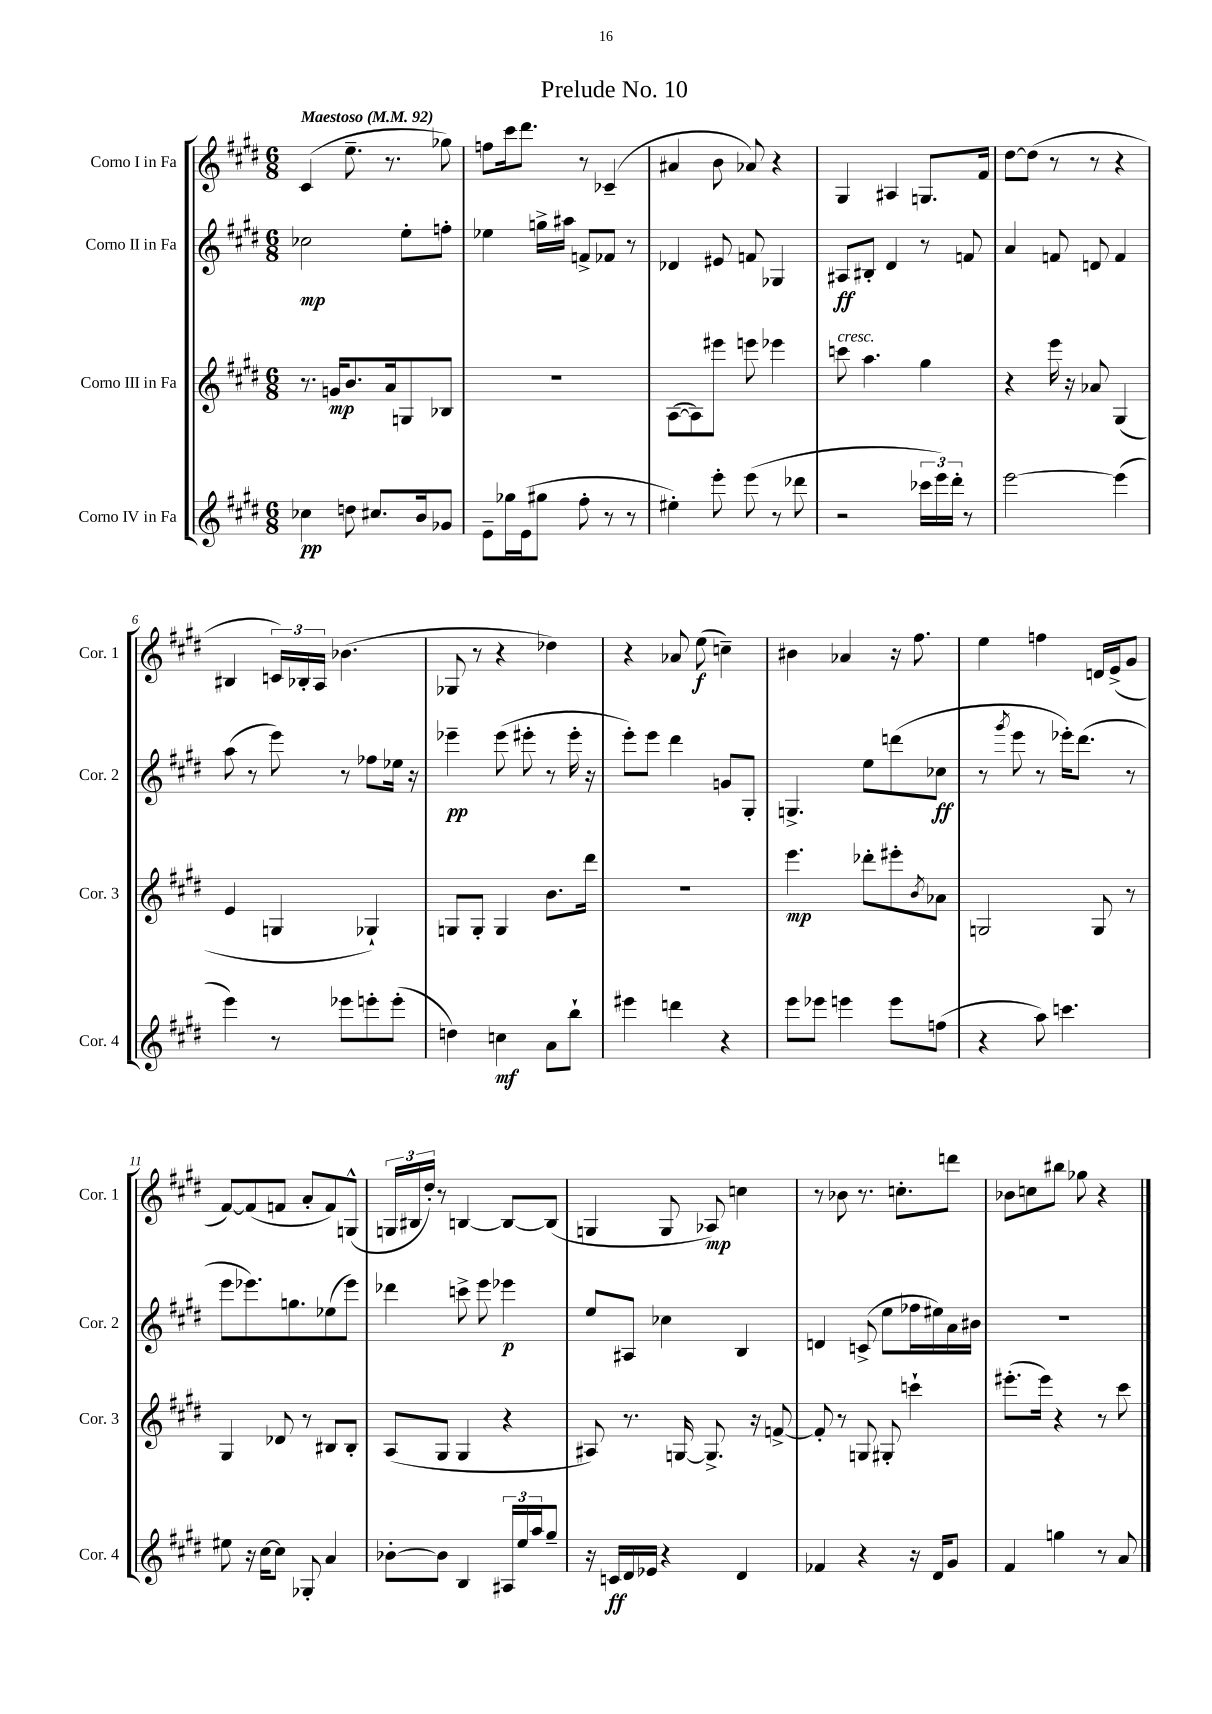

**kern	**dynam	**kern	**dynam	**kern	**dynam	**kern	**dynam
*part4	*part4	*part3	*part3	*part2	*part2	*part1	*part1
*staff4	*staff4	*staff3	*staff3	*staff2	*staff2	*staff1	*staff1
*I"Corno IV in Fa	*	*I"Corno III in Fa	*	*I"Corno II in Fa	*	*I"Corno I in Fa	*
*I'Cor. 4	*	*I'Cor. 3	*	*I'Cor. 2	*	*I'Cor. 1	*
*clefG2	*	*clefG2	*	*clefG2	*	*clefG2	*
*k[f#c#g#d#]	*	*k[f#c#g#d#]	*	*k[f#c#g#d#]	*	*k[f#c#g#d#]	*
*M6/8	*	*M6/8	*	*M6/8	*	*M6/8	*
*MM92	*	*MM92	*	*MM92	*	*MM92	*
=1	=1	=1	=1	=1	=1	=1	=1
!	!	!	!	!	!	!LO:TX:a:B:t=Maestoso	!
4cc-X\	pp	8.r	.	2cc-X\	mp	(4c#/	.
.	.	16gn/KL	mp	.	.	.	.
8ddn\	.	8.b/	.	.	.	8.ee~\	.
8.cc#X/L	.	.	.	.	.	.	.
.	.	16a/k	.	.	.	8.r	.
.	.	8Gn/	.	8ee'\L	.	.	.
16b/k	.	.	.	.	.	.	.
8g-X/J	.	8B-X/J	.	8ffn'\J	.	8gg-X\)	.
=2	=2	=2	=2	=2	=2	=2	=2
8e~\L	.	2.r	.	4ee-X\	.	8ffn\L	.
16gg-X\L	.	.	.	.	.	16ccc#\k	.
(16e\J	.	.	.	.	.	8.ddd#\J	.
8gg#X\J	.	.	.	16ggn^\LL	.	.	.
.	.	.	.	16aa#X\JJ	.	.	.
8ff#'\	.	.	.	8fn^/L	.	8r	.
8r	.	.	.	8f-X/J	.	(4c-X~/	.
8r	.	.	.	8r	.	.	.
=3	=3	=3	=3	=3	=3	=3	=3
4ee#X'\)	.	([8A\L	.	4d-X/	.	4a#X/	.
.	.	8A\])	.	.	.	.	.
8eee'\	.	8eee#X\J	.	8e#X/	.	8b\	.
(8eee\	.	8eeen\	.	8fn/	.	8a-X/)	.
8r	.	4eee-X\	.	4G-X/	.	4r	.
8ddd-X\	.	.	.	.	.	.	.
=4	=4	=4	=4	=4	=4	=4	=4
!	!	!LO:TX:a:i:t=cresc.	!	!	!	!	!
2r	.	8cccn\	.	8A#X/L	ff	4G#/	.
.	.	4.aa\	.	8B#X'/J	.	.	.
.	.	.	.	4d#/	.	4A#X/	.
24ccc-X\LL	.	4gg#\	.	8r	.	8.Gn/L	.
24eee\)	.	.	.	.	.	.	.
24ddd#'\JJ	.	.	.	.	.	.	.
8r	.	.	.	8fn/	.	.	.
.	.	.	.	.	.	16f#/Jk	.
=5	=5	=5	=5	=5	=5	=5	=5
[2eee\	.	4r	.	4a/	.	[8dd#\L	.
.	.	.	.	.	.	(8dd#\J]	.
.	.	16eee\	.	8fn/	.	8r	.
.	.	16r	.	.	.	.	.
.	.	8a-X/	.	8dn/	.	8r	.
(4eee\]	.	(4G#/	.	4f/	.	4r	.
!!LO:LB:g=z
=6	=6	=6	=6	=6	=6	=6	=6
4eee\)	.	4e/	.	(8aa\	.	4B#X/	.
.	.	.	.	8r	.	.	.
8r	.	4Gn/	.	8eee\)	.	24cn/LL)	.
.	.	.	.	.	.	24B-X'/	.
.	.	.	.	.	.	24A/JJ	.
8eee-X\L	.	.	.	8r	.	(4.b-X\	.
8eeen'\	.	4G-X`/)	.	8ff-X\L	.	.	.
(8eee'\J	.	.	.	16ee-X\Jk	.	.	.
.	.	.	.	16r	.	.	.
=7	=7	=7	=7	=7	=7	=7	=7
4ddn\)	.	8Gn/L	.	4eee-X~\	pp	8G-X/	.
.	.	8G'/J	.	.	.	8r	.
4ccn\	mf	4G/	.	(8eee-\	.	4r	.
.	.	.	.	8eee#X'\	.	.	.
8a\L	.	8.b\L	.	8r	.	4dd-X\)	.
8bb`\J	.	.	.	16eee#'\	.	.	.
.	.	16ddd#\Jk	.	16r	.	.	.
=8	=8	=8	=8	=8	=8	=8	=8
4eee#X\	.	2.r	.	8eee'\L)	.	4r	.
.	.	.	.	8eee\J	.	.	.
4dddn\	.	.	.	4ddd#\	.	8a-X/	.
.	.	.	.	.	.	(8ee\	f
4r	.	.	.	8gn/L	.	4ccn~\)	.
.	.	.	.	8G#'/J	.	.	.
=9	=9	=9	=9	=9	=9	=9	=9
8eee\L	.	4.eee\	mp	4.Gn^/	.	4b#X\	.
8eee-X\J	.	.	.	.	.	.	.
4eeen\	.	.	.	.	.	4a-X/	.
.	.	8ddd-X'\L	.	8ee\L	.	.	.
8eee\L	.	8eee#X'\	.	(8dddn\	.	16r	.
.	.	.	.	.	.	8.ff#\	.
.	.	8qb/	.	.	.	.	.
(8ffn\J	.	8a-X\J	.	8cc-X\J	ff	.	.
=10	=10	=10	=10	=10	=10	=10	=10
4r	.	2Gn/	.	8r	.	4ee\	.
.	.	.	.	8qggg#/	.	.	.
.	.	.	.	8eee\	.	.	.
8aa\)	.	.	.	8r	.	4ffn\	.
4.cccn\	.	.	.	16eee-X'\KL)	.	.	.
.	.	.	.	(8.ddd#\J	.	.	.
.	.	8G/	.	.	.	16dn/LL	.
.	.	.	.	.	.	(16e^/J	.
.	.	8r	.	8r	.	8g#/J	.
!!LO:LB:g=z
=11	=11	=11	=11	=11	=11	=11	=11
8ee#X\	.	4G#/	.	8eee\L	.	[8f#/L)	.
16r	.	.	.	8.eee-X\)	.	(8f#/]	.
[16cc#\KL	.	.	.	.	.	.	.
8cc#\J]	.	8d-X/	.	.	.	8fn/J	.
.	.	.	.	8.ggn\	.	.	.
8G-X'/	.	8r	.	.	.	8a'/L	.
4a/	.	8B#X/L	.	(8ee-X\	.	8f/)	.
.	.	8B#'/J	.	8eee-\J)	.	(8Gn^^/J	.
=12	=12	=12	=12	=12	=12	=12	=12
[8b-X'\L	.	(8A/L	.	4ddd-X\	.	24Gn/LL	.
.	.	.	.	.	.	24B#X/	.
.	.	.	.	.	.	24dd#'/JJ)	.
8b-\J]	.	8G#/J	.	.	.	8r	.
4B/	.	4G#/	.	8cccn^\	.	[4Bn/	.
.	.	.	.	8eee\	.	.	.
24A#X/LL	.	4r	.	4eee-X\	p	8B/L_	.
24ee/	.	.	.	.	.	.	.
24aa/J	.	.	.	.	.	.	.
8gg#~/J	.	.	.	.	.	(8B/J]	.
=13	=13	=13	=13	=13	=13	=13	=13
16r	.	8A#X/)	.	8ee/L	.	4Gn/	.
16cn/LL	ff	.	.	.	.	.	.
16d#/	.	8.r	.	8A#X/J	.	.	.
16e-X/JJ	.	.	.	.	.	.	.
4r	.	.	.	4cc-X\	.	8G/	.
.	.	[16Gn/	.	.	.	.	.
.	.	8.G^/]	.	.	.	8A-X/)	mp
4d#/	.	.	.	4B/	.	4ccn\	.
.	.	16r	.	.	.	.	.
.	.	[8fn^/	.	.	.	.	.
=14	=14	=14	=14	=14	=14	=14	=14
4f-X/	.	8f'/]	.	4dn/	.	8r	.
.	.	8r	.	.	.	8b-X\	.
4r	.	8Gn/	.	(8cn^/	.	8.r	.
.	.	8G#X'/	.	8ee\L	.	.	.
.	.	.	.	.	.	8.ccn'\L	.
16r	.	4cccn`\	.	16ff-X\L	.	.	.
16d#/KL	.	.	.	16ee#X\)	.	.	.
8g#/J	.	.	.	16a\	.	8dddn\J	.
.	.	.	.	16b#X\JJ	.	.	.
=15	=15	=15	=15	=15	=15	=15	=15
4f#/	.	(8.eee#X'\L	.	2.r	.	8b-X\L	.
.	.	.	.	.	.	8ccn\	.
.	.	16eee#\Jk)	.	.	.	.	.
4ggn\	.	4r	.	.	.	8bb#X\J	.
.	.	.	.	.	.	8gg-X\	.
8r	.	8r	.	.	.	4r	.
8a/	.	8ccc#\	.	.	.	.	.
==	==	==	==	==	==	==	==
*-	*-	*-	*-	*-	*-	*-	*-
